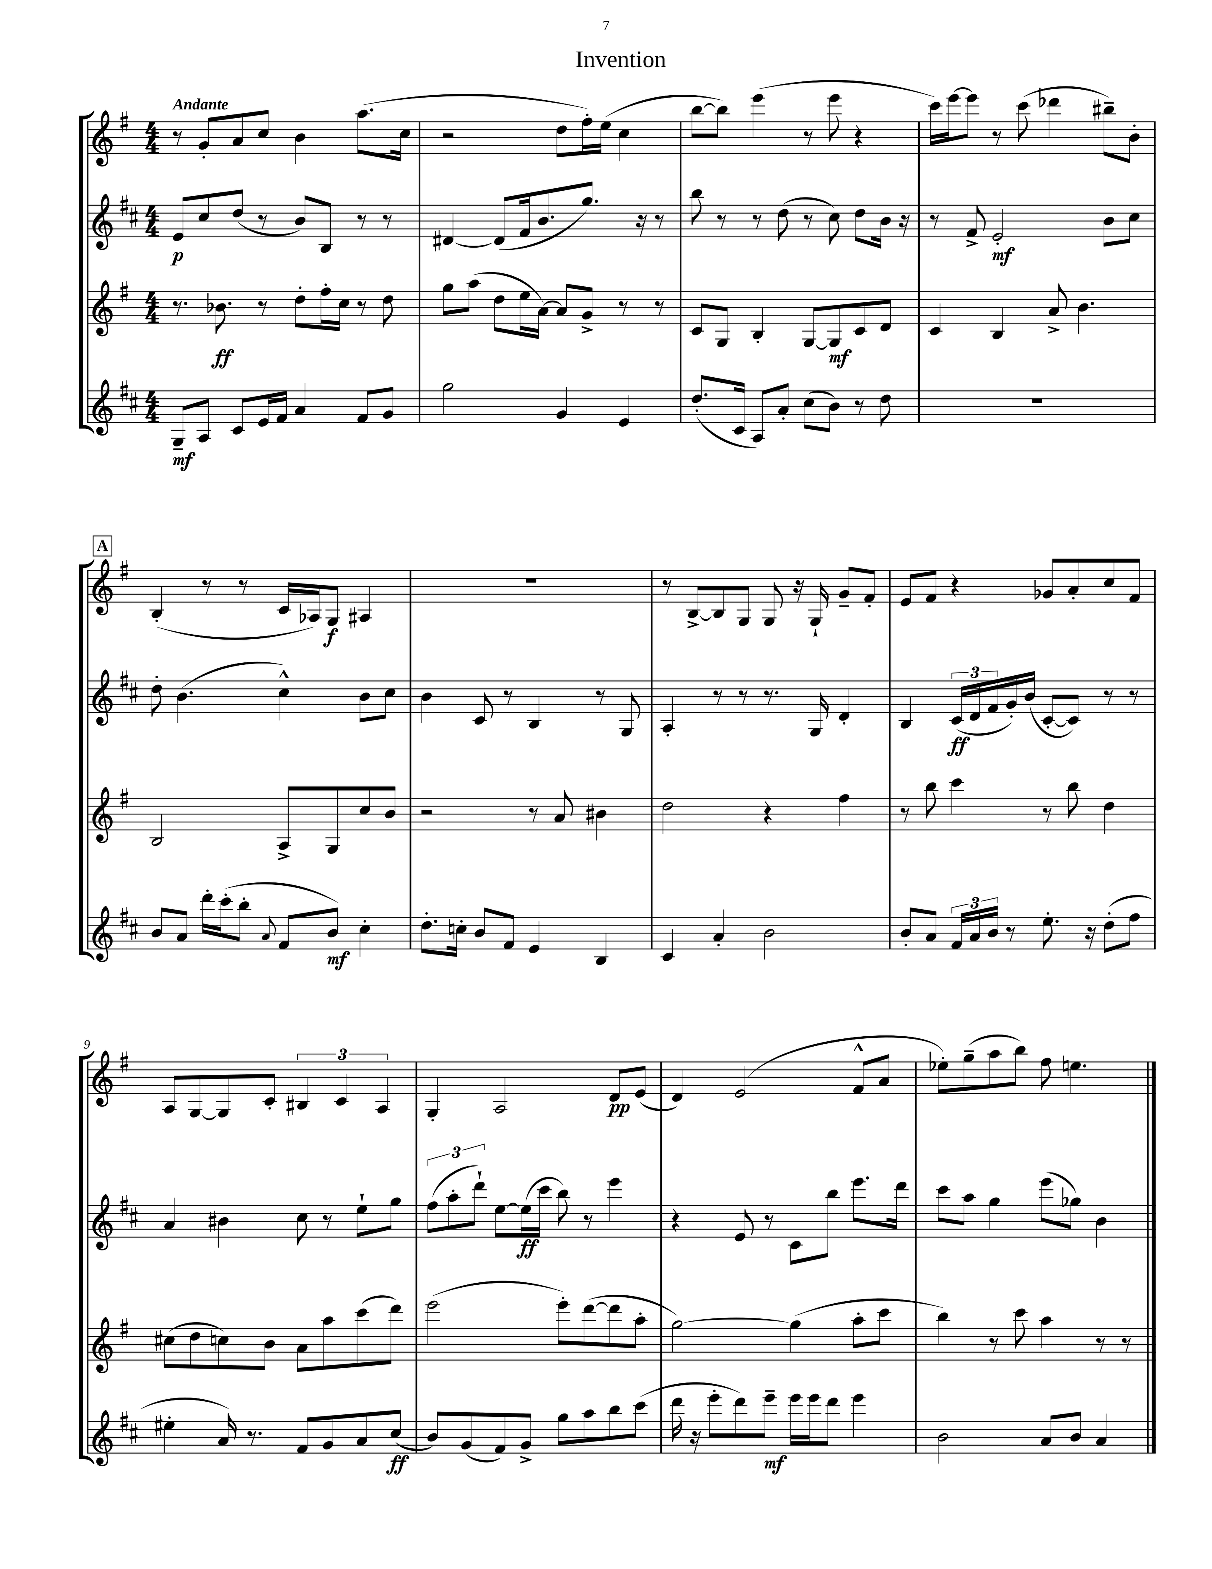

**kern	**kern	**kern	**kern
*staff4	*staff3	*staff2	*staff1
*clefG2	*clefG2	*clefG2	*clefG2
*k[f#c#]	*k[f#]	*k[f#c#]	*k[f#]
*M4/4	*M4/4	*M4/4	*M4/4
8G~	8.r	8e	8r
8A	.	8cc#	8g'
.	8.b-	.	.
8c#	.	(8dd	8a
16e	8r	8r	8cc
16f#	.	.	.
4a	8dd'	8b)	4b
.	16ff#'	8B	.
.	16cc	.	.
8f#	8r	8r	(8.aa
8g	8dd	8r	.
.	.	.	16cc
=	=	=	=
2gg	8gg	[4d#	2r
.	(8aa	.	.
.	8dd	(8d#]	.
.	16ee	16f#	.
.	[16a)	8.b	.
4g	8a]	.	8dd
.	8g^	8.gg)	16ff#')
.	.	.	(16ee
4e	8r	.	4cc
.	.	16r	.
.	8r	8r	.
=	=	=	=
(8.dd'	8c	8bb	[8bb
.	8G	8r	8bb])
16c#	.	.	.
8A)	4B'	8r	(4eee
8a'	.	(8dd	.
(8cc#	[8G	8r	8r
8b)	8G]	8cc#)	8eee
8r	8c	8dd	4r
8dd	8d	16b	.
.	.	16r	.
=	=	=	=
1r	4c	8r	16ccc)
.	.	.	[16eee
.	.	8f#^	8eee]
.	4B	2e'	8r
.	.	.	(8ccc
.	8a^	.	4ddd-
.	4.b	.	.
.	.	8b	8bb#~)
.	.	8cc#	8b'
=	=	=	=
8b	2B	8dd'	(4B'
8a	.	(4.b	.
16ddd'	.	.	8r
(16ccc#'	.	.	.
8bb'	.	.	8r
8qqa	.	.	.
8f#	8A^	4cc#^^)	16c
.	.	.	16A-)
8b)	8G	.	8G
4cc#'	8cc	8b	4A#
.	8b	8cc#	.
=	=	=	=
8.dd'	2r	4b	1r
16cc'	.	.	.
8b	.	8c#	.
8f#	.	8r	.
4e	8r	4B	.
.	8a	.	.
4B	4b#	8r	.
.	.	8G	.
=	=	=	=
4c#	2dd	4A'	8r
.	.	.	[8B^
4a'	.	8r	8B]
.	.	8r	8G
2b	4r	8.r	8G
.	.	.	16r
.	.	16G	16G`
.	4ff#	4d'	8g~
.	.	.	8f#'
=	=	=	=
8b'	8r	4B	8e
8a	8bb	.	8f#
24f#	4ccc	(24c#	4r
24a	.	24d	.
24b	.	24f#	.
8r	.	16g')	.
.	.	(16b	.
8.ee'	8r	[8c#'	8g-
.	8bb	8c#])	8a'
16r	.	.	.
(8dd'	4dd	8r	8cc
8ff#	.	8r	8f#
=	=	=	=
4ee#'	(8cc#	4a	8A
.	8dd	.	[8G
16a)	8cc)	4b#	8G]
8.r	.	.	.
.	8b	.	8c'
8f#	8a	8cc#	6B#
8g	8aa	8r	.
.	.	.	6c
8a	(8ccc	8ee`	.
.	.	.	6A
(8cc#	8ddd)	8gg	.
=	=	=	=
8b)	(2eee	(12ff#	4G'
.	.	12aa'	.
(8g	.	.	.
.	.	12ddd`)	.
8f#)	.	[8ee	2A
8g^	.	(16ee]	.
.	.	16ccc#	.
8gg	8eee')	8bb)	.
8aa	([8ddd	8r	.
8bb	8ddd]	4eee	8d
(8ccc#	8aa'	.	(8e
=	=	=	=
16ddd	[2gg)	4r	4d)
16r	.	.	.
8eee'	.	.	.
8ddd)	.	8e	(2e
8eee~	.	8r	.
16eee	(4gg]	8c#	.
16eee	.	.	.
8ddd	.	8bb	.
4eee	8aa'	8.eee	8f#^^
.	8ccc	.	8a
.	.	16ddd	.
=	=	=	=
2b	4bb)	8ccc#	8ee-')
.	.	8aa	(8gg~
.	8r	4gg	8aa
.	8ccc	.	8bb)
8a	4aa	(8eee	8ff#
8b	.	8gg-)	4.ee
4a	8r	4b	.
.	8r	.	.
==	==	==	==
*-	*-	*-	*-
